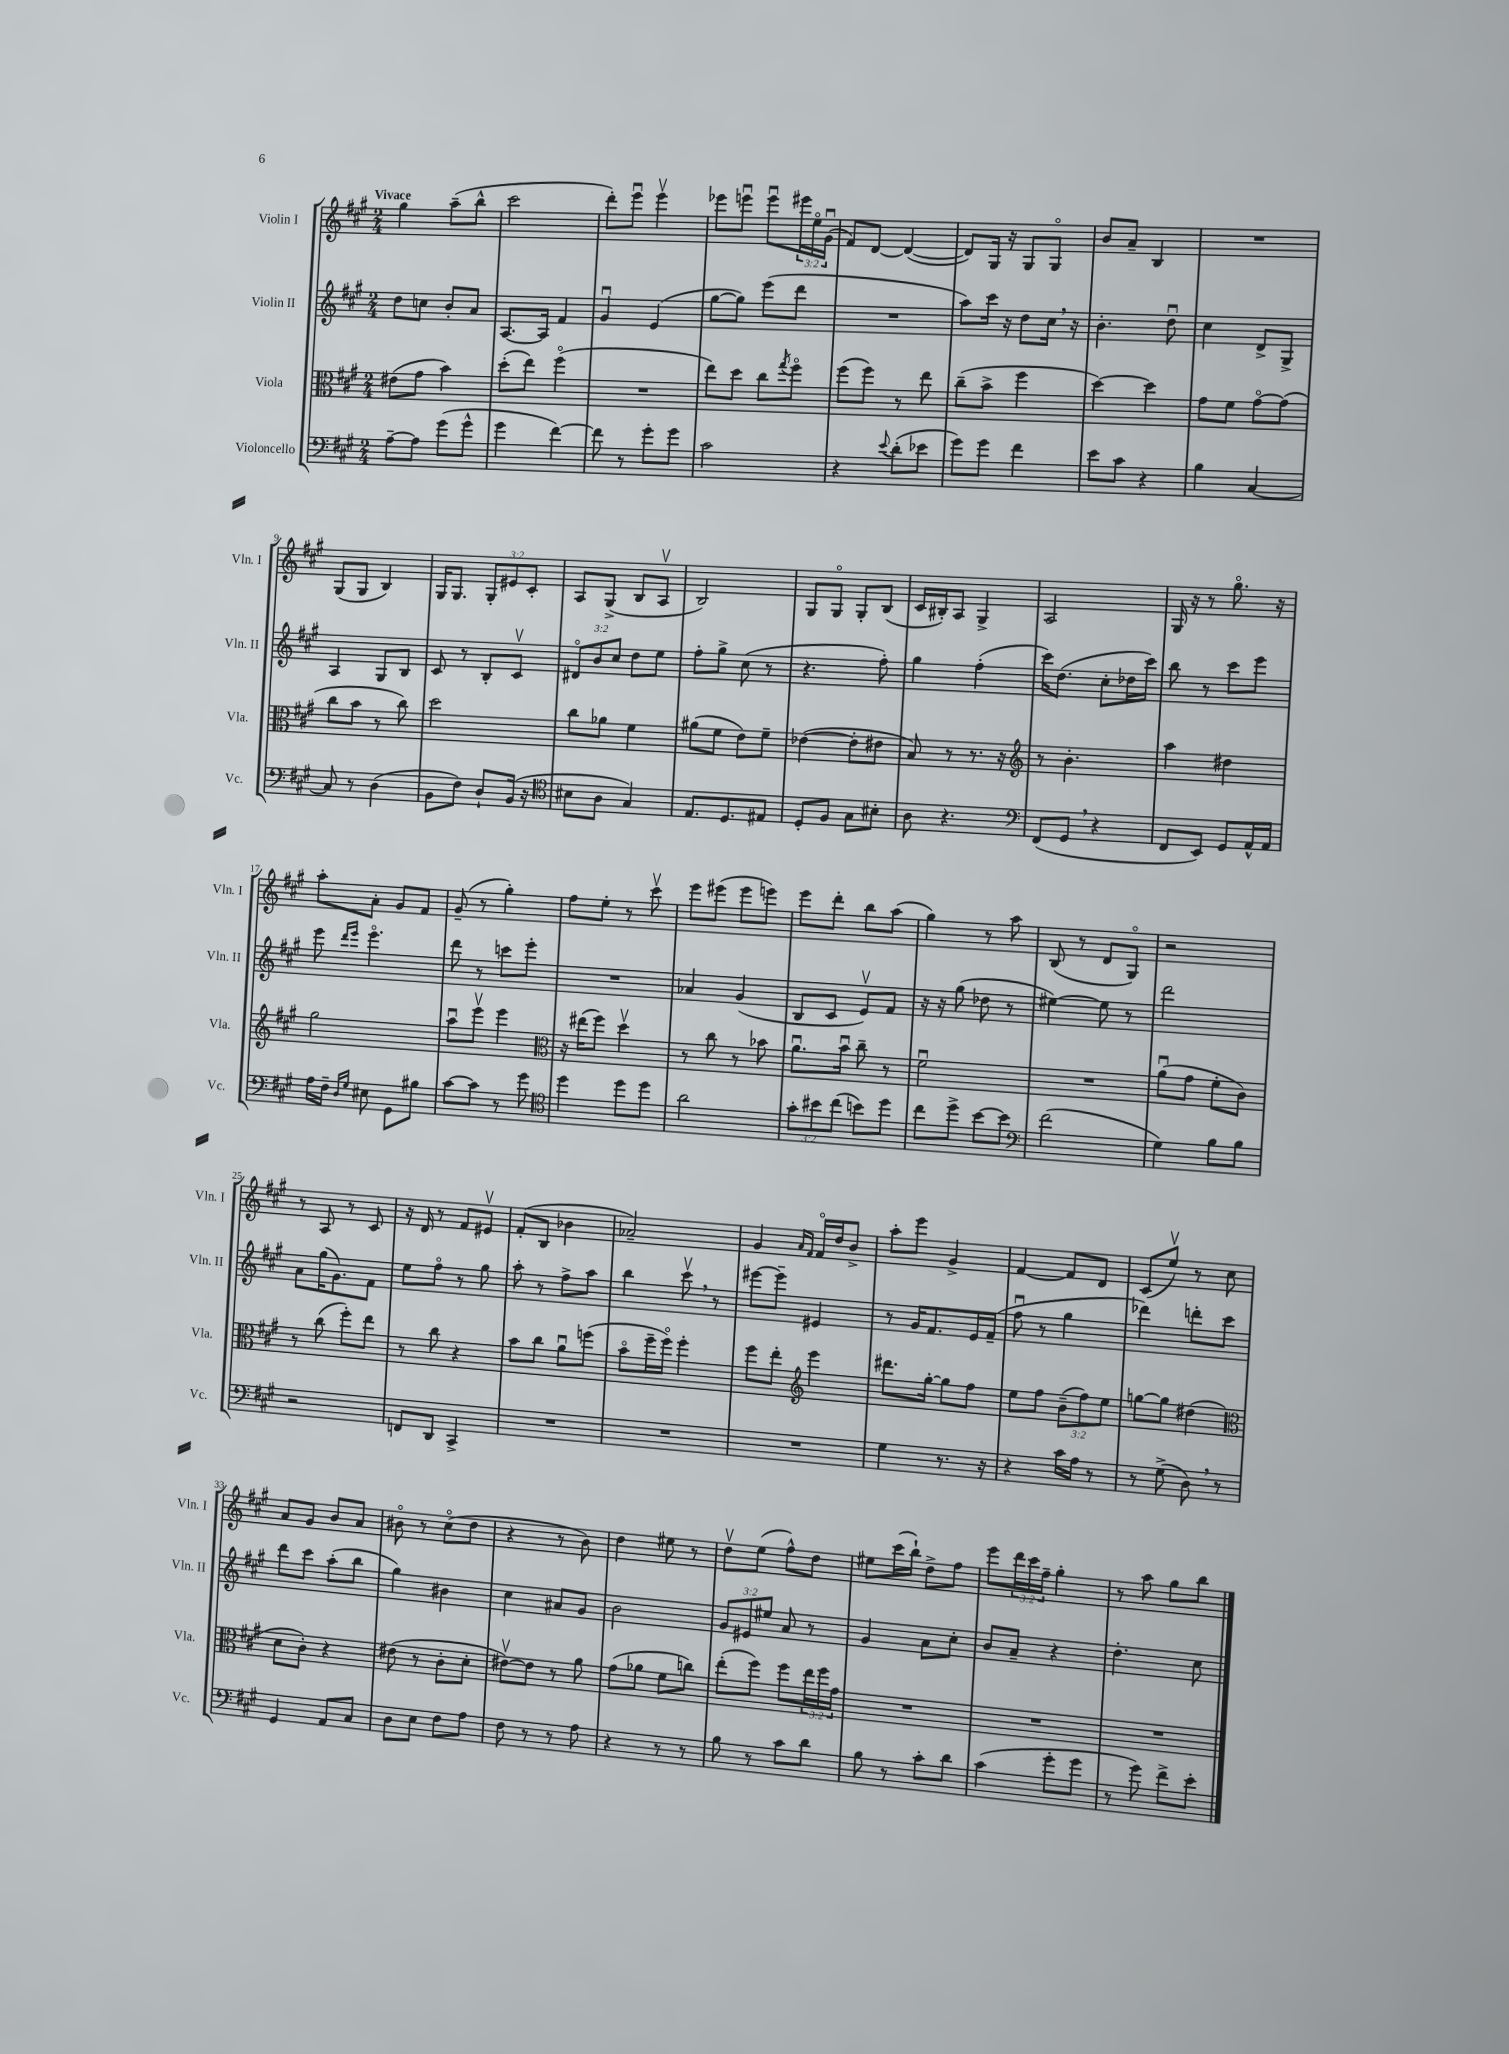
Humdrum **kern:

**kern	**kern	**kern	**kern
*staff4	*staff3	*staff2	*staff1
*clefF4	*clefC3	*clefG2	*clefG2
*k[f#c#g#]	*k[f#c#g#]	*k[f#c#g#]	*k[f#c#g#]
*M2/4	*M2/4	*M2/4	*M2/4
[8A~	(8e#	8dd	4gg#
8A]	8g#	8cc	.
(8g#	4b)	8b'	(8aa~
8g#^^	.	8a	8bb^^
=	=	=	=
4g#	(8dd'	[8.A	2ccc#
.	8ee)	.	.
.	.	16A]	.
[4f#)	(4ff#o	4f#	.
=	=	=	=
8f#]	2r	4g#u	8ddd')
8r	.	.	8eeeu
8g#'	.	(4e	4eeev
8g#	.	.	.
=	=	=	=
2c#	8ee)	[8gg#	8eee-
.	8dd	8gg#])	8eeeu
.	8cc#	(8eee	8eeeu
.	8qgg#	.	.
.	8ff#o	8ddd	24eee#
.	.	.	24eeo
.	.	.	(24g#u
=	=	=	=
4r	(8ff#	2r	8f#)
.	8ff#)	.	[8d
8qqe	.	.	.
(8d'	8r	.	(4d_
8e-	8ee	.	.
=	=	=	=
8g#)	(8cc#~	8aa)	8d])
8g#	8b^	16ccc#	16G#
.	.	16r	16r
4f#	4ff#	8dd	8G#
.	.	16cc#	8G#o
.	.	16r	.
=	=	=	=
8e	[4dd)	4.b'	8b
8c#	.	.	8a~
4r	4dd]	.	4B
.	.	8ddu	.
=	=	=	=
4B	8g#	4cc#	2r
.	8f#	.	.
[4C#	[8g#o	8d^	.
.	(8g#]	8G#^	.
=	=	=	=
8C#]	8cc#	4A	(8G#
8r	8b	.	8G#
(4D	8r	8G#	4B)
.	8cc#)	8B	.
=	=	=	=
8BB	2dd	8c#	16G#
.	.	.	8.G#
8F#)	.	8r	.
8D`	.	8B'	12G#'
.	.	.	12e#
(16BB	.	8c#v	.
.	.	.	12c#'
16r	.	.	.
=	=	=	=
*clefC4	*	*	*
8B#	8cc#	12d#o	8A
.	.	12b	.
8A	8a-	.	(8G#^
.	.	12cc#	.
4G#)	4f#	8dd	8B
.	.	8ee	8Av
=	=	=	=
8.E	(8a#	8ff#'	2B)
.	8f#	8gg#^	.
8.D	.	.	.
.	8e)	(8cc#	.
8E#	8f#~	8r	.
=	=	=	=
8D'	([4e-	4.r	8G#
8F#	.	.	8G#o
8G#	8e-']	.	8G#'
8B#'	8e#	8ff#')	(8B
=	=	=	=
8A	8B)	4gg#	16c#
.	.	.	16B#')
4.r	8r	.	8A
.	8.r	(4ff#'	4G#^
.	16r	.	.
=	=	=	=
*clefF4	*clefG2	*	*
(8FF#	8r	16ccc#)	2A
.	.	(8.dd	.
8GG#	4.b'	.	.
4r	.	8cc#'	.
.	.	16dd-	.
.	.	16ccc#)	.
=	=	=	=
8FF#	4aa	8bb	16G#
.	.	.	16r
8EE)	.	8r	8r
8GG#	4dd#	8ccc#	8.gg#o
16AA^^	.	8eee	.
16AA	.	.	16r
=	=	=	=
16A	2gg#	8eee	8aa'
16F#~	.	.	.
16qqD	.	16qqddd	.
16qqG#	.	16qqeee	.
8E#	.	4.eeeo	8a'
8GG#	.	.	8g#
8B#	.	.	8f#
=	=	=	=
[8c#	8aau	8ddd	(8g#~
8c#]	8eeev	8r	8r
8r	4eee	8ccc	4gg#')
8g#	.	8eee'	.
=	=	=	=
*clefC4	*clefC3	*	*
4dd	16r	2r	8ff#
.	(16ee#	.	.
.	8ff#)	.	8ee'
8dd	4ddv	.	8r
8dd	.	.	8ccc#v
=	=	=	=
2a	8r	4a-	8eee
.	8cc#	.	(8eee#
.	8r	(4g#	8eee#
.	8b-	.	8eee)
=	=	=	=
12g#'	8.au	8B	8eee
12b#	.	.	.
.	.	8c#	8ddd'
(12cc#	.	.	.
.	16bu	.	.
8b)	8cc#~	8ev)	8bb
8dd	8r	8f#	(8aa
=	=	=	=
8cc#	2f#u	16r	4gg#)
.	.	16r	.
8dd^	.	(8gg#	.
[8b	.	8dd-	8r
8b]	.	8r	8aa
=	=	=	=
*clefF4	*	*	*
(2f#	2r	[4ee#)	(8B
.	.	.	8r
.	.	8ee#]	8d
.	.	8r	8G#o)
=	=	=	=
4G#)	(8au	2ddd	2r
.	8g#	.	.
8B	8f#'	.	.
8B	8c#)	.	.
=	=	=	=
2r	8r	8a	8r
.	(8cc#	(16gg#	8A
.	.	8.g#)	.
.	8ff#')	.	8r
.	8ee	8f#	8c#
=	=	=	=
8FF	8r	8ee	16r
.	.	.	16d
8DD	8cc#	8ff#o	8r
4CC#^	4r	8r	8f#
.	.	8gg#	8e#v
=	=	=	=
2r	8b	8aa'	(8f#'
.	8cc#	8r	8B
.	8au	8ff#^	4b-
.	(8ff	8aa	.
=	=	=	=
2r	8bo	4bb	2a-~)
.	16ff#~	.	.
.	16ff#o)	.	.
.	4ff#'	8ccc#v	.
.	.	8r	.
=	=	=	=
2r	8ff#	[8eee#	4g#
.	8ee'	8eee#~]	.
*	*clefG2	*	*
.	.	.	16qqa
.	.	.	16qqf#
.	4eee	4e#	16f#o
.	.	.	16dd
.	.	.	8b^
=	=	=	=
4G#	8.ddd#	8r	8aa'
.	.	16g#	8eee
.	[16gg#'	8.f#	.
8.r	8gg#]	.	4g#^
.	8ff#	16e	.
16r	.	(16f#~	.
=	=	=	=
4r	8ee	8ff#u	[4f#
.	8ff#	8r	.
16c#	(12b~	4gg#	8f#]
16A	.	.	.
.	12ff#)	.	.
8r	.	.	8d
.	12ee	.	.
=	=	=	=
8r	[8gg	4ddd-)	(8c#
(8G#^	8gg]	.	8eev)
8D)	(4dd#	8ddd'	8r
8r	.	8ccc#	8cc#
=	=	=	=
*	*clefC3	*	*
4GG#	8d	8ddd	8a
.	8c#')	8ccc#	8g#
8AA	4r	(8aa'	8b
8C#	.	8bb	8a
=	=	=	=
8D	(8e#	4gg#)	8b#o
8E	8r	.	8r
8F#	8c#'	4b#	(8cc#o
8A	8d'	.	8dd
=	=	=	=
8F#	[8e#v)	4cc#	4r
8r	8e#]	.	.
8r	8r	8a#	8r
8A	8a	8g#	8b)
=	=	=	=
4r	(8g#	2b	4dd
.	8a-	.	.
8r	8f#	.	8ee#
8r	8cc)	.	8r
=	=	=	=
8B	(8ee'	12g#	8ddv
.	.	12e#	.
8r	8ff#)	.	(8ee
.	.	12ee#	.
8c#	8ff#	8a	8ff#^^)
8d	24ee	8r	8dd
.	24ff#	.	.
.	24g#	.	.
=	=	=	=
8B	2r	4g#	8ee#
8r	.	.	(16ccc#
.	.	.	16bb`)
8c#'	.	8a	8dd^
8d	.	8cc#'	8ff#
=	=	=	=
(4c#	2r	8b	8eee
.	.	8a~	24ddd
.	.	.	24ccc#
.	.	.	24ff#~
8g#'	.	4r	4gg#'
8g#	.	.	.
=	=	=	=
8r	2r	4.dd'	8r
8g#)	.	.	8aa
8f#^	.	.	8gg#
8e'	.	8cc#	8bb
==	==	==	==
*-	*-	*-	*-
